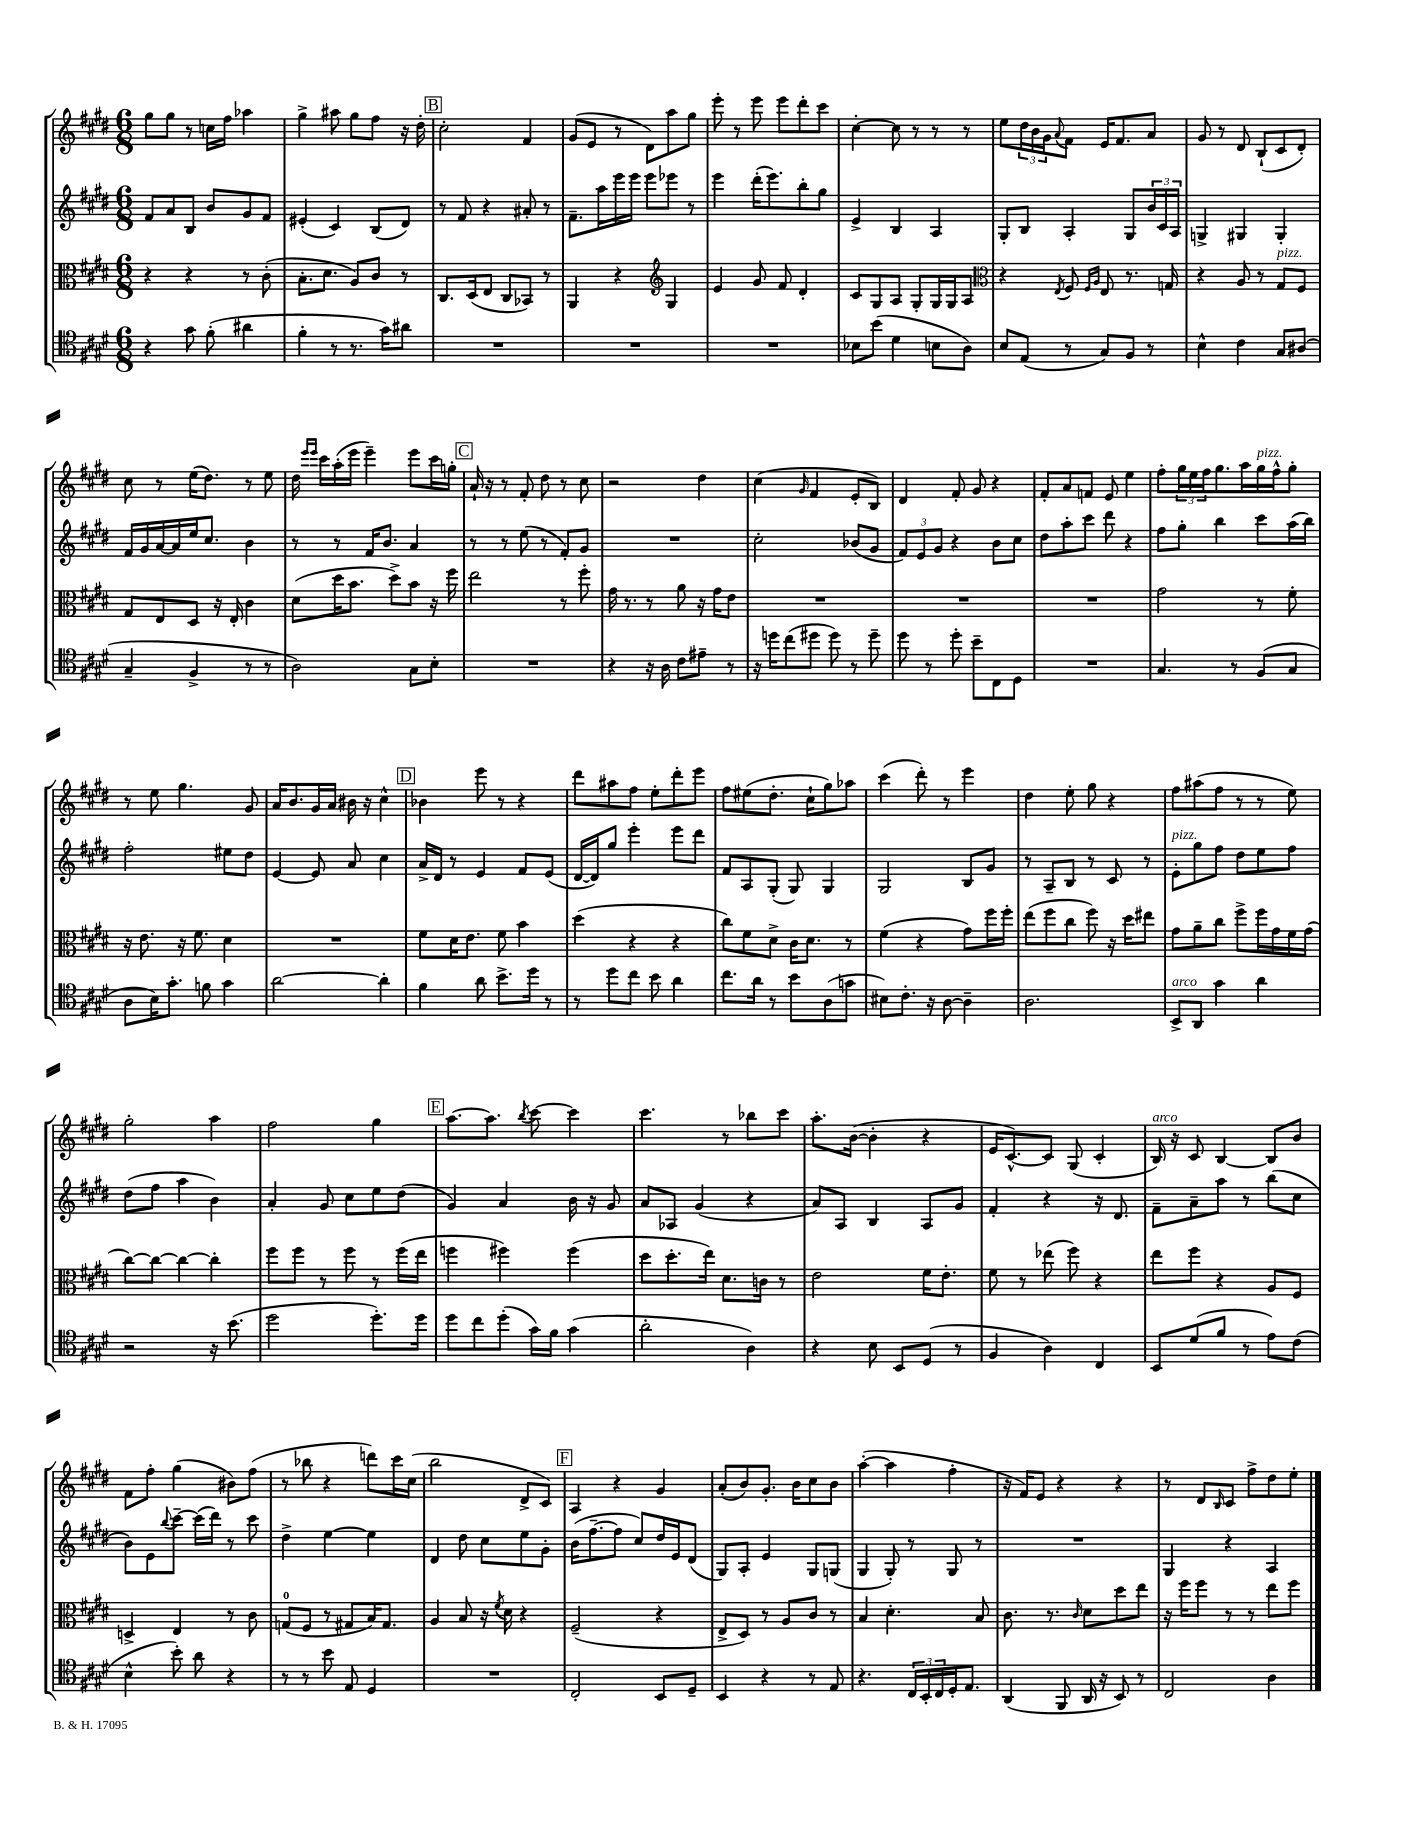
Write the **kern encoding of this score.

**kern	**kern	**kern	**kern
*staff4	*staff3	*staff2	*staff1
*clefC4	*clefC3	*clefG2	*clefG2
*k[f#c#g#d#]	*k[f#c#g#d#]	*k[f#c#g#d#]	*k[f#c#g#d#]
*M6/8	*M6/8	*M6/8	*M6/8
4r	4r	8f#	8gg#
.	.	8a	8gg#
8g#	4r	8B	8r
(8f#'	.	8b	16cc
.	.	.	16ff#
4a#	8r	8g#	4aa-
.	(8c#'	8f#	.
=	=	=	=
4f#'	8.B'	(4e#'	4gg#^
.	8.d#	.	.
8r	.	4c#)	8aa#
8.r	8A)	.	8gg#
.	8c#	(8B	8ff#
16g#)	.	.	.
8a#	8r	8d#)	16r
.	.	.	16dd#'
=	=	=	=
2.r	8.C#	8r	2cc#'
.	.	8f#	.
.	(16D#	.	.
.	8E	4r	.
.	8C#	.	.
.	8BB-)	8a#'	4f#
.	8r	8r	.
=	=	=	=
2.r	4AA	8.f#~	(8g#
.	.	.	8e
.	.	16aa	.
.	4r	16eee	8r
.	.	16eee	.
.	.	8eee	8d#)
*	*clefG2	*	*
.	4G#	8eee-	8aa
.	.	8r	8gg#
=	=	=	=
2.r	4e	4eee	8eee'
.	.	.	8r
.	8g#	(16ddd#'	8eee
.	.	8.eee)	.
.	8f#	.	8eee
.	4d#'	8bb'	8ddd#'
.	.	8gg#	8ccc#
=	=	=	=
8B-	8c#	4e^	[4cc#'
(8b	8G#	.	.
4d#	8A	4B	8cc#]
.	8G#'	.	8r
8B	16G#	4A	8r
.	16G#	.	.
8A)	8A	.	8r
=	=	=	=
*	*clefC3	*	*
8B	4r	8G#'	8ee
(8E	.	8B	24dd#
.	.	.	24b
.	.	.	24g#
.	8qE	.	8qqa
8r	8F#	4A'	8f#
.	16qqF#	.	.
.	16qqA	.	.
8G#)	8E	.	16e
.	.	.	8.f#
8F#	8.r	8G#	.
8r	.	24b	8a
.	.	24c#	.
.	16G	.	.
.	.	24A	.
=	=	=	=
4B^^	4r	4G^	8g#
.	.	.	8r
4c#	8A	4G#	8d#
.	8r	.	(8B`
8G#	8G#	4G#'	8c#
(8A#	8F#	.	8d#')
=	=	=	=
4G#~	8G#	16f#	8cc#
.	.	16g#	.
.	8E	[16a	8r
.	.	16a]	.
4F#^	8D#	16ee	(16ee
.	.	8.cc#	8.dd#)
.	16r	.	.
.	16E'	.	.
8r	4c#	4b	8r
8r	.	.	8ee
=	=	=	=
2A)	(8d#	8r	16dd#
.	.	.	16qqeee
.	.	.	16qqeee
.	.	.	16ccc#
.	16dd#	8r	(16aa'
.	8.b	.	16eee
.	.	16f#	4eee~)
.	.	8.b	.
.	8dd#^)	.	.
8G#	8b	4a	8eee
8B'	16r	.	16ccc#
.	16ff#	.	16gg'
=	=	=	=
2.r	2ee	8r	16a`
.	.	.	16r
.	.	8r	8r
.	.	(8ee	8f#'
.	.	8r	8dd#
.	8r	8f#')	8r
.	8ff#'	8g#	8cc#
=	=	=	=
4r	16g#	2.r	2r
.	8.r	.	.
16r	8r	.	.
16A	.	.	.
8c#	8a	.	.
8e#~	16r	.	4dd#
.	16g#	.	.
8r	8e	.	.
=	=	=	=
16r	2.r	2cc#'	(4cc#
16dd	.	.	.
(8cc#	.	.	.
.	.	.	16qqg#
8dd#	.	.	4f#
8dd#)	.	.	.
8r	.	(8b-	8e'
8dd#~	.	8g#	8B)
=	=	=	=
8dd#	2.r	12f#)	4d#
.	.	12e	.
8r	.	.	.
.	.	12g#	.
8dd#'	.	4r	8f#'
8b~	.	.	8g#
8C#	.	8b	4r
8D#	.	8cc#	.
=	=	=	=
2.r	2.r	8dd#	8f#'
.	.	8aa'	8a
.	.	8ccc#	8f
.	.	8ddd#	8e
.	.	4r	4ee
=	=	=	=
4.G#	2g#	8ff#	8ff#'
.	.	8gg#'	24gg#
.	.	.	24ee
.	.	.	24ff#
.	.	4bb	8.gg#
8r	.	.	.
.	.	.	16aa
(8F#	8r	8ccc#	16gg#
.	.	.	16ff#^^
8G#	8f#'	(16aa	8gg#'
.	.	16bb)	.
=	=	=	=
8A	16r	2ff#'	8r
.	8.e	.	.
16B)	.	.	8ee
8.g#'	.	.	.
.	16r	.	4.gg#
.	8.f#	.	.
8f	.	.	.
4g#	4d#	8ee#	.
.	.	8dd#	8g#
=	=	=	=
[2a	2.r	[4e	16a
.	.	.	8.b
.	.	8e]	16g#
.	.	.	16a
.	.	8a	16b#
.	.	.	16r
4a']	.	4cc#	4cc#^^
=	=	=	=
4f#	8f#	16a^	4b-
.	.	16d#	.
.	16d#	8r	.
.	8.e	.	.
8a	.	4e	8eee
8.b^	8f#	.	8r
.	4b	8f#	4r
16dd#	.	.	.
8r	.	(8e	.
=	=	=	=
8r	(4dd#	[16d#	8ddd#
.	.	16d#])	.
8dd#	.	8gg#	8aa#
8cc#	4r	4eee'	8ff#
8b	.	.	8ee'
4a	4r	8eee	8ddd#'
.	.	8ddd#	8eee
=	=	=	=
8.cc#	8cc#)	8f#	8ff#
.	8f#	8A	(8ee#
16a	.	.	.
8r	8d#^	(8G#'	8.dd#'
8b	16c#	8G#)	.
.	8.d#	.	16cc#`
(8A	.	4G#	8gg#)
8g	8r	.	8aa-
=	=	=	=
8B#)	(4f#	2G#	(4ccc#
8.c#'	.	.	.
.	4r	.	8ddd#')
16r	.	.	.
[8A	.	.	8r
4A~]	8g#)	8B	4eee
.	16ff#	8g#	.
.	16ff#'	.	.
=	=	=	=
2.A	(8ee	8r	4dd#
.	8ff#	8A~	.
.	8cc#	8B	8ee'
.	8ff#)	8r	8gg#
.	16r	8c#	4r
.	16dd#	.	.
.	8ee#	8r	.
=	=	=	=
8BB^	8g#	8e'	8ff#
8AA	8a~	8gg#	(8aa#
4g#	8cc#	8ff#	8ff#
.	8ff#^	8dd#	8r
4a	16ff#	8ee	8r
.	16g#	.	.
.	16f#	8ff#	8ee)
.	(16g#	.	.
=	=	=	=
2r	[8cc#)	(8dd#	2gg#'
.	8cc#_	8ff#	.
.	4cc#_	4aa	.
16r	4cc#']	4b)	4aa
(8.b	.	.	.
=	=	=	=
2dd#	8ff#	4a'	2ff#
.	8ff#	.	.
.	8r	8g#	.
.	8ff#	8cc#	.
8.dd#')	8r	8ee	4gg#
.	(16ff#	(8dd#	.
16dd#	16ee	.	.
=	=	=	=
8dd#	4ff	4g#)	[8.aa
8cc#	.	.	.
.	.	.	8.aa]
(8dd#'	4ff#)	4a	.
.	.	.	8qbb
16g#)	.	.	[8ccc#
16f#	.	.	.
(4g#	(4ff#	16b	4ccc#]
.	.	16r	.
.	.	8g#	.
=	=	=	=
2a'	8dd#	8a	4.ccc#
.	8.dd#'	8A-	.
.	.	(4g#	.
.	16ee)	.	.
.	8.d#	.	8r
4A)	.	4r	8bb-
.	16c	.	.
.	8r	.	8ccc#
=	=	=	=
4r	2e	8a)	8.aa'
.	.	8A	.
.	.	.	([16b
8B	.	4B	4b']
8BB	.	.	.
(8D#	16f#	8A	4r
.	8.e'	.	.
8r	.	8g#	.
=	=	=	=
4F#	8f#	4f#'	16e
.	.	.	[8.c#^^)
.	8r	.	.
4A)	(8ee-	4r	8c#]
.	8ff#)	.	(8G#
4C#	4r	16r	4c#'
.	.	8.d#	.
=	=	=	=
8BB	8ee	8f#~	16B)
.	.	.	16r
(8d#	8ff#	8a~	8c#
8f#	4r	8aa	[4B
8r	.	8r	.
8e)	8A	(8bb	8B]
(8c#	8F#	8cc#	8b
=	=	=	=
4B^^	4D^	8b)	8f#
.	.	8e	8ff#'
.	.	8qqbb	.
8b')	4E	[8ccc#~	(4gg#
8a	.	(16ccc#]	.
.	.	16ddd#)	.
4r	8r	8r	8b#)
.	8c#	8ccc#	(8ff#
=	=	=	=
8r	(8G	4dd#^	8r
8r	8F#	.	8bb-
8b	8r	[4ee	4r
8E	8G#	.	.
4D#	16B)	4ee]	8ddd)
.	8.G#	.	.
.	.	.	16ccc#
.	.	.	(16cc#
=	=	=	=
2.r	4A	4d#	2bb
.	8B	8dd#	.
.	16r	8cc#	.
.	8qf#	.	.
.	16d#	.	.
.	4r	8ee	8d#^
.	.	8g#'	8c#)
=	=	=	=
2C#'	(2F#~	(16b	4A
.	.	[8.ff#~	.
.	.	8ff#]	4r
.	.	8cc#)	.
8BB	4r	16dd#	4g#
.	.	16e	.
8D#~	.	(8d#	.
=	=	=	=
4BB	8E^	8G#)	(8a'
.	8D#)	8A'	8b)
4r	8r	4e	8.g#'
.	8A	.	.
.	.	.	16b
8r	8c#	8G#	8cc#
8E	8r	(8G	8b
=	=	=	=
4.r	4B	4G#	([4aa'
.	4.d#'	8G#')	4aa]
24C#	.	8r	.
24BB'	.	.	.
24C#	.	.	.
16D#'	.	8G#	4ff#'
8.E	.	.	.
.	8B	8r	.
=	=	=	=
(4AA	8.c#	2.r	16r
.	.	.	16f#)
.	.	.	8e
.	8.r	.	.
8FF#	.	.	4r
.	16qqc#	.	.
16AA	8d#	.	.
16r	.	.	.
8BB)	8dd#	.	4r
8r	8ee	.	.
=	=	=	=
2C#	16r	4G#	8r
.	16ff#	.	.
.	8ff#	.	8d#
.	.	.	16qqB
.	8r	4r	8c#
.	8r	.	8ff#^
4A	8ee	4A	8dd#
.	8ff#	.	8ee'
==	==	==	==
*-	*-	*-	*-
